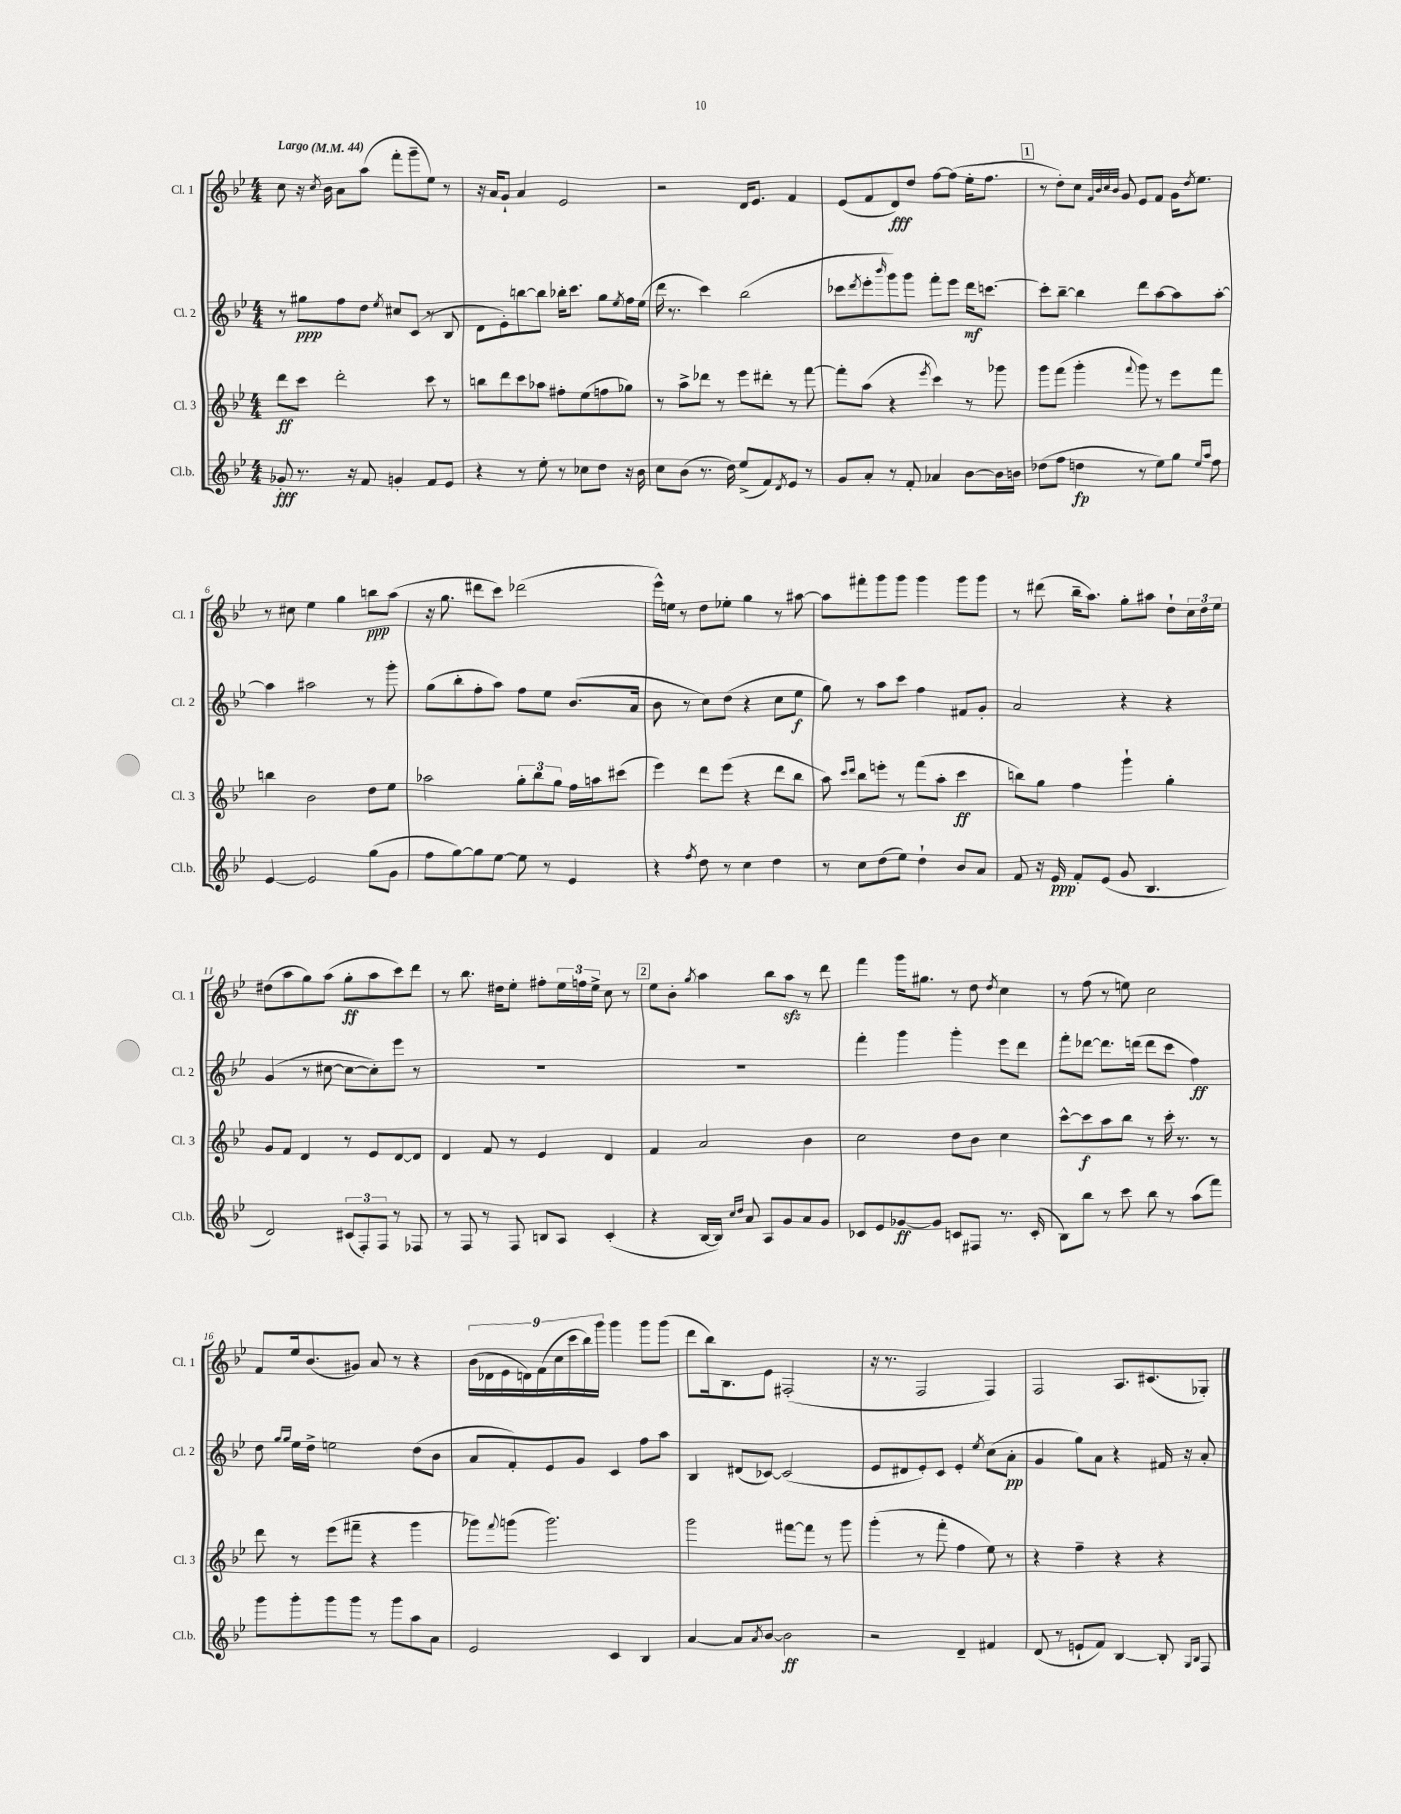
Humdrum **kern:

**kern	**dynam	**kern	**dynam	**kern	**dynam	**kern	**dynam
*part4	*part4	*part3	*part3	*part2	*part2	*part1	*part1
*staff4	*staff4	*staff3	*staff3	*staff2	*staff2	*staff1	*staff1
*I"Cl.b.	*	*I"Cl. 3	*	*I"Cl. 2	*	*I"Cl. 1	*
*I'Cl.b.	*	*I'Cl. 3	*	*I'Cl. 2	*	*I'Cl. 1	*
*clefG2	*	*clefG2	*	*clefG2	*	*clefG2	*
*k[b-e-]	*	*k[b-e-]	*	*k[b-e-]	*	*k[b-e-]	*
*M4/4	*	*M4/4	*	*M4/4	*	*M4/4	*
*MM44	*	*MM44	*	*MM44	*	*MM44	*
=1	=1	=1	=1	=1	=1	=1	=1
!	!	!	!	!	!	!LO:TX:a:B:t=Largo	!
8g-X'/	fff	8ddd\L	ff	8r	.	8cc\	.
8.r	.	8ccc\J	.	8gg#X\L	ppp	16r	.
.	.	.	.	.	.	8qcc/	.
.	.	.	.	.	.	16b-\	.
.	.	2ddd'\	.	8ff\	.	8a\L	.
16r	.	.	.	.	.	.	.
8f/	.	.	.	8dd\J	.	(8aa\J	.
.	.	.	.	8qee-/	.	.	.
4gn'/	.	.	.	8cc#X/L	.	8fff'\L	.
.	.	.	.	(8c/J	.	8ggg~\	.
8f/L	.	8ccc\	.	8r	.	8ee-\J)	.
8e-/J	.	8r	.	8B-/	.	8r	.
=2	=2	=2	=2	=2	=2	=2	=2
4r	.	8bbn\L	.	8d\L	.	16r	.
.	.	.	.	.	.	16a/KL	.
.	.	8ddd\	.	8e-'\)	.	8g`/J	.
8r	.	8ccc\	.	[8bbn\	.	4a/	.
8ee-'\	.	8aa-X\J	.	8bb\J]	.	.	.
8r	.	8ff#X'\L	.	16bb-X'\KL	.	2e-/	.
.	.	.	.	8.ccc\J	.	.	.
8cc-X\L	.	(8ee-\	.	.	.	.	.
8dd\J	.	8ffn\	.	8gg\L	.	.	.
.	.	.	.	8qee-/	.	.	.
16r	.	8gg-X\J)	.	16ff\L	.	.	.
16b-\	.	.	.	(16ee-\JJ	.	.	.
=3	=3	=3	=3	=3	=3	=3	=3
8cc\L	.	8r	.	16ddd\	.	2r	.
.	.	.	.	8.r	.	.	.
(8b-\J	.	8aa^\L	.	.	.	.	.
8.r	.	8ddd-X\J	.	4ccc\)	.	.	.
.	.	8r	.	.	.	.	.
16dd\)	.	.	.	.	.	.	.
(8ee-^/L	.	8eee-\L	.	(2bb-\	.	16d/KL	.
.	.	.	.	.	.	8.e-/J	.
8f/)	.	8ddd#X'\J	.	.	.	.	.
8qd/	.	.	.	.	.	.	.
8e-/J	.	8r	.	.	.	4f/	.
8r	.	[8fff\	.	.	.	.	.
=4	=4	=4	=4	=4	=4	=4	=4
8g/L	.	8fff'\L]	.	8ccc-X\L	.	(8e-/L	.
.	.	.	.	8qddd/	.	.	.
8a'/J	.	(8aa\J	.	8eee-'\	.	8f/	.
.	.	.	.	16qqbbb-/	.	.	.
8r	.	4r	.	8ggg\)	.	8d/)	fff
8f'/	.	.	.	8ggg\J	.	8dd/J	.
.	.	8qeee-/	.	.	.	.	.
4a-X/	.	4ccc\)	.	8fff'\L	.	[8ff\L	.
.	.	.	.	8eee-\J	.	(8ff\J]	.
[8b-\L	.	8r	.	16ddd\KL	mf	16ee-'\KL	.
.	.	.	.	[8.cccn\J	.	8.ff\J	.
16b-\L]	.	8ggg-X\	.	.	.	.	.
16bn\JJ	.	.	.	.	.	.	.
!!LO:REH:place=s1:t=1
=5	=5	=5	=5	=5	=5	=5	=5
(8dd-X\L	.	8ggg\L	.	8ccc'\L]	.	8r	.
8ff\J	.	(8fff\J	.	[8bb-~\J	.	8dd'\L)	.
4ddn\	fp	4ggg'\	.	4bb-\]	.	8cc\J	.
.	.	.	.	.	.	32qqf/LLL	.
.	.	.	.	.	.	32qqb-/	.
.	.	.	.	.	.	32qqcc/	.
.	.	.	.	.	.	32qqb-/JJJ	.
.	.	.	.	.	.	8g/	.
.	.	8qqfff/	.	.	.	.	.
8r	.	8ggg\)	.	8ddd\L	.	8e-/L	.
8ee-\L)	.	8r	.	[8aa\	.	8f/J	.
8gg\J	.	8eee-\L	.	8aa\]	.	16g\KL	.
.	.	.	.	.	.	8qdd/	.
.	.	.	.	.	.	8.ee-\J	.
16qqee-/LL	.	.	.	.	.	.	.
16qqaa/JJ	.	.	.	.	.	.	.
8ff\	.	8fff\J	.	[8aa'\J	.	.	.
!!LO:LB:g=z
=6	=6	=6	=6	=6	=6	=6	=6
[4e-/	.	4bbn\	.	4aa\]	.	8r	.
.	.	.	.	.	.	8cc#X\	.
2e-/]	.	2b-\	.	2aa#X\	.	4ee-\	.
.	.	.	.	.	.	4gg\	.
(8gg\L	.	8dd\L	.	8r	.	8bbn\L	ppp
8g\J	.	8ee-\J	.	8ggg'\	.	(8aa\J	.
=7	=7	=7	=7	=7	=7	=7	=7
8ff\L	.	2aa-X\	.	(8gg\L	.	16r	.
.	.	.	.	.	.	8.gg\	.
[8gg\)	.	.	.	8bb-'\	.	.	.
8gg\]	.	.	.	8ff'\	.	8ddd#X\L	.
[8ee-\J	.	.	.	8aa\J)	.	8ccc\J)	.
8ee-\]	.	12gg'\L	.	8ff\L	.	(2ddd-X\	.
.	.	12bb-\	.	.	.	.	.
8r	.	.	.	8ee-\J	.	.	.
.	.	12gg\J	.	.	.	.	.
4e-/	.	16ff\LL	.	(8.b-/L	.	.	.
.	.	16aan\J	.	.	.	.	.
.	.	(8ccc#X\J	.	.	.	.	.
.	.	.	.	16a/Jk	.	.	.
=8	=8	=8	=8	=8	=8	=8	=8
4r	.	4eee-\)	.	8b-\	.	16eee-^^\LL)	.
.	.	.	.	.	.	16een\JJ	.
.	.	.	.	8r	.	8r	.
8qff/	.	.	.	.	.	.	.
8dd\	.	8ddd\L	.	8cc\L)	.	8dd\L	.
8r	.	(8eee-\J	.	(8dd\J	.	8ee-X'\J	.
4cc\	.	4r	.	4r	.	4gg\	.
4dd\	.	8ddd\L	.	8cc\L	.	8r	.
.	.	8bb-\J	.	8ee-\J	f	[8aa#X\	.
=9	=9	=9	=9	=9	=9	=9	=9
8r	.	8aa\)	.	8gg\)	.	8aa#\L]	.
.	.	16qqccc/LL	.	.	.	.	.
.	.	16qqddd/JJ	.	.	.	.	.
8cc\L	.	8bb-\L	.	8r	.	8fff#X'\	.
(8dd\	.	8eeen'\J	.	8aa\L	.	8ggg\	.
8ee-\J)	.	8r	.	8ccc\J	.	8ggg\J	.
4dd`\	.	(8fff\L	.	4ff\	.	4ggg\	.
.	.	8aa'\J	.	.	.	.	.
8b-/L	.	4ccc\	ff	8f#X/L	.	8ggg\L	.
8a/J	.	.	.	8g'/J	.	8ggg\J	.
=10	=10	=10	=10	=10	=10	=10	=10
8f/	.	8bbn\L)	.	2a/	.	8r	.
16r	.	8gg\J	.	.	.	(8ddd#X\	.
16e-/	ppp	.	.	.	.	.	.
8f'/L	.	4ff\	.	.	.	16bb-~\KL	.
.	.	.	.	.	.	8.aa\J)	.
(8e-/J	.	.	.	.	.	.	.
8g/	.	4ggg`\	.	4r	.	8gg'\L	.
4.B-/	.	.	.	.	.	8aa#X\J	.
.	.	4gg'\	.	4r	.	8dd`\L	.
.	.	.	.	.	.	24cc\L	.
.	.	.	.	.	.	24dd\	.
.	.	.	.	.	.	24ee-\JJ	.
!!LO:LB:g=z
=11	=11	=11	=11	=11	=11	=11	=11
2d/)	.	8g/L	.	(4g/	.	(8dd#X\L	.
.	.	8f/J	.	.	.	8aa\	.
.	.	4d/	.	8r	.	8gg\)	.
.	.	.	.	[8cc#X\	.	(8aa\J	.
(12c#X/L	.	8r	.	8cc#\L_	.	8gg'\L	ff
12F'/)	.	.	.	.	.	.	.
.	.	8e-/L	.	8cc#'\])	.	8aa\	.
12F/J	.	.	.	.	.	.	.
8r	.	[8d/	.	8eee-\J	.	8ccc\)	.
8F-X/	.	8d/J]	.	8r	.	8ddd\J	.
=12	=12	=12	=12	=12	=12	=12	=12
8r	.	4d/	.	1r	.	8r	.
8F/	.	.	.	.	.	8.bb-\	.
8r	.	8f/	.	.	.	.	.
.	.	.	.	.	.	16dd#X\KL	.
8F/	.	8r	.	.	.	8ee-'\J	.
8Bn/L	.	4e-/	.	.	.	8ff#X'\L	.
8A/J	.	.	.	.	.	24ee-\L	.
.	.	.	.	.	.	24ffn\	.
.	.	.	.	.	.	24ee-^\JJ	.
(4c'/	.	4d/	.	.	.	8cc\	.
.	.	.	.	.	.	8r	.
!!LO:REH:place=s1:t=2
=13	=13	=13	=13	=13	=13	=13	=13
4r	.	4f/	.	1r	.	8ee-\L	.
.	.	.	.	.	.	8b-'\J	.
.	.	.	.	.	.	8qgg/	.
[16B-/LL	.	2a/	.	.	.	4aa\	.
16B-/JJ])	.	.	.	.	.	.	.
16qqcc/LL	.	.	.	.	.	.	.
16qqdd/JJ	.	.	.	.	.	.	.
8a/	.	.	.	.	.	.	.
8A/L	.	.	.	.	.	8bb-\L	.
8g/	.	.	.	.	.	8aazz\J	.
8a/	.	4b-\	.	.	.	8r	.
8g/J	.	.	.	.	.	8ddd\	.
=14	=14	=14	=14	=14	=14	=14	=14
8c-X/L	.	2cc\	.	4fff'\	.	4fff\	.
8e-/	.	.	.	.	.	.	.
[8g-X/	ff	.	.	4ggg\	.	16ggg\KL	.
.	.	.	.	.	.	8.gg#X\J	.
8g-/J]	.	.	.	.	.	.	.
8cn/L	.	8dd\L	.	4ggg'\	.	8r	.
8F#X/J	.	8b-\J	.	.	.	8dd\	.
.	.	.	.	.	.	8qdd/	.
8.r	.	4cc\	.	8eee-\L	.	4cc\	.
.	.	.	.	8ddd\J	.	.	.
(16c'/	.	.	.	.	.	.	.
=15	=15	=15	=15	=15	=15	=15	=15
8B-\L)	.	[8ccc^^\L	.	8fff'\L	.	8r	.
8bb-\J	.	8ccc\]	f	[8ddd-X\J	.	(8ff\	.
8r	.	8aa\	.	8.ddd-\L]	.	8r	.
8ccc\	.	8bb-\J	.	.	.	8een\)	.
.	.	.	.	(16dddn\Jk	.	.	.
8bb-\	.	8r	.	8ddd\L	.	2cc\	.
8r	.	16ccc'\	.	8ccc\J	.	.	.
.	.	8.r	.	.	.	.	.
(8aa\L	.	.	.	4ff\)	ff	.	.
8fff\J)	.	8r	.	.	.	.	.
!!LO:LB:g=z
=16	=16	=16	=16	=16	=16	=16	=16
8ggg\L	.	8ddd\	.	8dd\	.	8f/L	.
.	.	.	.	16qqgg/LL	.	.	.
.	.	.	.	16qqgg/JJ	.	.	.
8ggg'\	.	8r	.	16ee-\LL	.	16ee-/k	.
.	.	.	.	16dd^\JJ	.	(8.b-/	.
8ggg\	.	(8eee-\L	.	2een\	.	.	.
8ggg\J	.	8fff#X~\J	.	.	.	8g#X/J)	.
8r	.	4r	.	.	.	8a/	.
8ggg\L	.	.	.	.	.	8r	.
8aa\	.	4ggg\	.	(8dd\L	.	4r	.
8a\J	.	.	.	8b-\J	.	.	.
=17	=17	=17	=17	=17	=17	=17	=17
2e-/	.	8ggg-X\L)	.	8a/L	.	(18b-\LL	.
.	.	.	.	.	.	18d-X\	.
.	.	.	.	.	.	18e-\	.
.	.	8qqfff/	.	.	.	.	.
.	.	(8gggn\J	.	8f'/)	.	.	.
.	.	.	.	.	.	18dn\)	.
.	.	.	.	.	.	(18f\	.
.	.	2.ggg\)	.	8e-/	.	.	.
.	.	.	.	.	.	18cc\	.
.	.	.	.	.	.	18ccc\	.
.	.	.	.	8g/J	.	.	.
.	.	.	.	.	.	18bb-\)	.
.	.	.	.	.	.	18ggg\JJ	.
4c/	.	.	.	4c/	.	4ggg\	.
4B-/	.	.	.	8ff\L	.	8ggg\L	.
.	.	.	.	8aa\J	.	(8ggg\J	.
=18	=18	=18	=18	=18	=18	=18	=18
[4a/	.	2ggg\	.	4B-/	.	8ddd\L	.
.	.	.	.	.	.	16bb-\k)	.
.	.	.	.	.	.	8.B-\	.
8a/L]	.	.	.	(8d#X/L	.	.	.
8qa/	.	.	.	.	.	.	.
[8b-/J	.	.	.	[8c-X/J)	.	8e-\J	.
2b-\]	ff	[8fff#X\L	.	(2c-/]	.	(2F#X'/	.
.	.	8fff#\J]	.	.	.	.	.
.	.	8r	.	.	.	.	.
.	.	8ggg\	.	.	.	.	.
=19	=19	=19	=19	=19	=19	=19	=19
2r	.	(4ggg'\	.	8e-/L	.	16r	.
.	.	.	.	.	.	8.r	.
.	.	.	.	8d#X/	.	.	.
.	.	8r	.	8e-'/)	.	2F/	.
.	.	8fff'\	.	8c/J	.	.	.
4d~/	.	4ff\	.	4e-'/	.	.	.
.	.	.	.	8qee-/	.	.	.
4f#X/	.	8ee-\)	.	(8cc\L	.	4F/)	.
.	.	8r	.	8a'\J	pp	.	.
=20	=20	=20	=20	=20	=20	=20	=20
(8d/	.	4r	.	4g/	.	2F/	.
8r	.	.	.	.	.	.	.
8en`/L	.	4ff~\	.	8gg\L)	.	.	.
8f/J)	.	.	.	8a\J	.	.	.
[4B-/	.	4r	.	4r	.	8.A/L	.
.	.	.	.	.	.	(8.c#X/	.
8B-'/]	.	4r	.	16f#X/	.	.	.
.	.	.	.	16r	.	.	.
16qqG/LL	.	.	.	.	.	.	.
16qqB-/JJ	.	.	.	.	.	.	.
8F/	.	.	.	8a'/	.	8G-X'/J)	.
==	==	==	==	==	==	==	==
*-	*-	*-	*-	*-	*-	*-	*-
